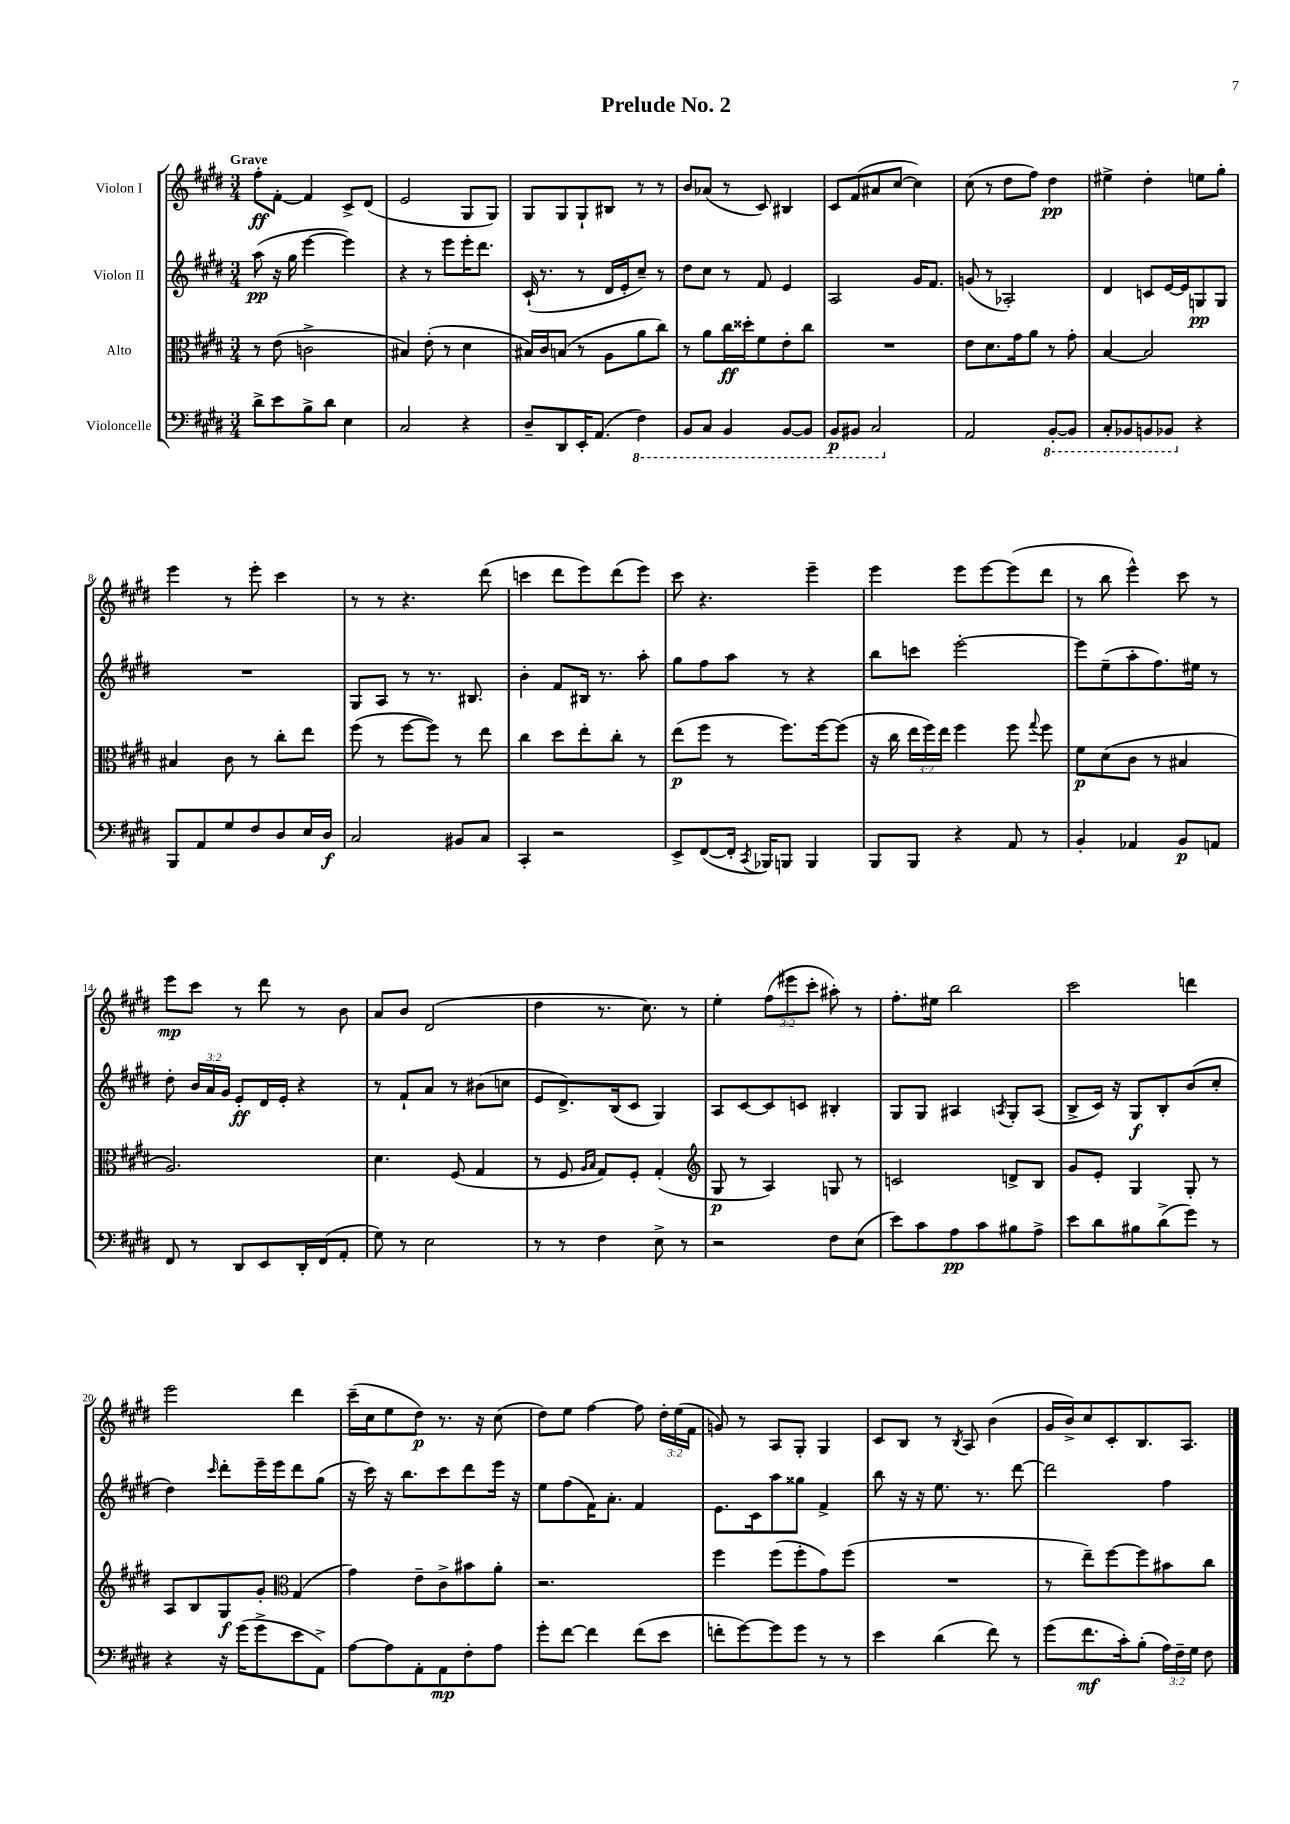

**kern	**kern	**kern	**kern
*staff4	*staff3	*staff2	*staff1
*clefF4	*clefC3	*clefG2	*clefG2
*k[f#c#g#d#]	*k[f#c#g#d#]	*k[f#c#g#d#]	*k[f#c#g#d#]
*M3/4	*M3/4	*M3/4	*M3/4
8d#^\L	8r	(8aa\	8ff#'\L
8e\	(8e\	16r	[8f#'\J
.	.	16gg#\	.
8B^\	2c^\	[4eee\	4f#/]
8d#\J	.	.	.
4E\	.	4eee\])	8c#^/L
.	.	.	(8d#/J
=	=	=	=
2C#/	4B#/)	4r	2e/
.	(8e'\	8r	.
.	8r	8eee\L	.
4r	4d#\	16eee'\K	8G#/L
.	.	8.ddd#\J	.
.	.	.	8G#/J)
=	=	=	=
8D#~/L	16B#/LL)	(16c#`/	8G#/L
.	16c#/J	8.r	.
8DD#/	(8B/J	.	8G#/
16EE'/K	8r	8r	8G#`/
(8.AA/J	.	.	.
.	8A\L	16d#/LL	8B#/J
.	.	16e'/J	.
4FF#\)	8a\	8cc#~/J)	8r
.	8cc#\J)	8r	8r
=	=	=	=
8BBB/L	8r	8dd#\L	8b/L
8CC#/J	8a\L	8cc#\J	(8a-/J
4BBB/	16cc#\L	8r	8r
.	16dd##'\J	.	.
.	8f#\	8f#/	8c#/)
[8BBB/L	8e'\	4e/	4B#/
8BBB/]J	8cc#\J	.	.
=	=	=	=
8BBB/L	2.r	2A/	8c#/L
8BBB#/J	.	.	(8f#/
2CC#/	.	.	8a#/
.	.	.	[8cc#/J
.	.	16g#/LK	4cc#\])
.	.	8.f#/J	.
=	=	=	=
2AA/	8e\L	(8g/	(8cc#\
.	8.d#\	8r	8r
.	.	2A-'/)	8dd#\L
.	16g#\k	.	.
.	8a\J	.	8ff#\J)
[8BBB'/L	8r	.	4dd#\
8BBB/]J	8g#'\	.	.
=	=	=	=
8CC#'/L	[4B/	4d#/	4ee#^\
8BBB-/	.	.	.
8BBB/	2B/]	8c/L	4dd#'\
8BBB-/J	.	[16e/L	.
.	.	16e/]J	.
4r	.	8G/	8ee\L
.	.	8G/J	8gg#'\J
=	=	=	=
8BBB/L	4B#/	2.r	4eee\
8AA/	.	.	.
8G#/	8c#\	.	8r
8F#/	8r	.	8eee'\
8D#/	8cc#'\L	.	4ccc#\
16E/L	8ee\J	.	.
16D#/JJ	.	.	.
=	=	=	=
2C#/	(8ff#\	8G#/L	8r
.	8r	8A/J	8r
.	[8ff#\L	8r	4.r
.	8ff#\]J)	8.r	.
8BB#/L	8r	.	.
.	.	8.B#/	.
8C#/J	8ee\	.	(8ddd#\
=	=	=	=
4CC#'/	4cc#\	4b'\	4ccc\
2r	8dd#\L	8f#/L	8ddd#\L
.	8ee'\	16B#/Jk	8eee\)
.	.	8.r	.
.	8cc#'\J	.	(8ddd#\
.	8r	8aa'\	8eee\J)
=	=	=	=
8EE^/L	(8ee\L	8gg#\L	8ccc#\
([8FF#/	8ff#\J	8ff#\	4.r
16FF#'/]Jk	8r	8aa\J	.
8qCC#/	.	.	.
16BBB-/LK)	.	.	.
8BBB/J	8.ff#\L)	8r	.
4BBB/	.	4r	4eee~\
.	[16ff#\k	.	.
.	(8ff#\]J	.	.
=	=	=	=
8BBB/L	16r	8bb\L	4eee\
.	16cc#\	.	.
8BBB/J	24ee\LL	8ccc\J	.
.	24ff#\)	.	.
.	24ee\JJ	.	.
4r	4ff#\	[2eee'\	8eee\L
.	.	.	[8eee\
8AA/	8ff#\	.	(8eee\]
.	8qqgg#/	.	.
8r	8ff#\	.	8ddd#\J
=	=	=	=
4BB'/	8f#\L	8eee\]L	8r
.	(8d#\	(8ee~\	8bb\
4AA-/	8c#\J	8aa'\	4eee^^\)
.	8r	8.ff#\)	.
8BB/L	4B#/	.	8ccc#\
.	.	16ee#\Jk	.
8AA/J	.	8r	8r
=	=	=	=
8FF#/	2.A/)	8dd#'\	8eee\L
8r	.	24b/LL	8ccc#\J
.	.	24a/	.
.	.	24g#/JJ	.
8DD#/L	.	8e'/L	8r
8EE/	.	16d#/L	8ddd#\
.	.	16e'/JJ	.
16DD#'/L	.	4r	8r
(16FF#/J	.	.	.
8AA'/J	.	.	8b\
=	=	=	=
8G#\)	4.d#\	8r	8a/L
8r	.	8f#`/L	8b/J
2E\	.	8a/J	(2d#/
.	(8F#/	8r	.
.	4G#/	(8b#\L	.
.	.	8cc\J	.
=	=	=	=
8r	8r	8e/L	4dd#\
8r	8F#/	8.d#^/)	.
.	16qqA/LL	.	.
.	16qqB/JJ	.	.
4F#\	8G#/L)	.	8.r
.	.	(16B/k	.
.	8F#'/J	8c#/J	.
.	.	.	8.cc#\)
8E^\	(4G#'/	4G#/)	.
8r	.	.	8r
=	=	=	=
*	*clefG2	*	*
2r	8G#/	8A/L	4ee'\
.	8r	[8c#/	.
.	4A/)	8c#/]	(12ff#\L
.	.	.	12eee#\
.	.	8c/J	.
.	.	.	12ccc#'\J
8F#\L	8G/	4B#'/	8aa#'\)
(8E\J	8r	.	8r
=	=	=	=
8e\L)	2c/	8G#/L	8.ff#'\L
8c#\	.	8G#/J	.
.	.	.	16ee#\Jk
8A\	.	4A#/	2bb\
8c#\	.	.	.
.	.	8qA/	.
8B#\	8d^/L	8G#'/L	.
8A^\J	8B/J	(8A/J	.
=	=	=	=
8e\L	8g#/L	8B^/L	2ccc#\
8d#\	8e'/J	16c#/Jk)	.
.	.	16r	.
8B#\	4G#/	8G#/L	.
(8d#^\	.	8B'/	.
8g#\J)	8G#'/	(8b/	4ddd\
8r	8r	8cc#'/J	.
=	=	=	=
4r	8A/L	4dd#\)	2eee\
.	8B/	.	.
.	.	16qqccc#/	.
16r	8G#/	8ddd#'\L	.
(16g#\LK	.	.	.
8g#^\	8g#'/J	16eee~\L	.
.	.	16eee\J	.
*	*clefC3	*	*
8e\	(4G#/	8ddd#\	4ddd#\
8AA^\J)	.	(8gg#\J	.
=	=	=	=
[8A\L	4g#\)	16r	(16ccc#~\LL
.	.	16ccc#\)	16cc#\J
8A\]	.	16r	8ee\
.	.	8.bb\L	.
8AA'\	8e~\L	.	8dd#\J)
8AA\	8c#^\	8ccc#\	8.r
8F#'\	8b#\	8ddd#\	.
.	.	.	16r
8A\J	8a'\J	16eee\Jk	(8cc#\
.	.	16r	.
=	=	=	=
8g#'\L	2.r	8ee\L	8dd#\L)
[8f#\J	.	(8ff#\	8ee\J
4f#\]	.	16f#\K)	[4ff#\
.	.	8.a'\J	.
(8f#\L	.	4f#/	8ff#\]
8e\J	.	.	24dd#'\LL
.	.	.	(24ee\
.	.	.	24f#\JJ
=	=	=	=
8f'\L	4ff#\	8.e\L	8g/)
[8g#\)	.	.	8r
.	.	16c#\k	.
8g#\]	(8ff#\L	8aa\	8A/L
8g#\J	8ff#'\	8gg##\J	8G#'/J
8r	8g#\)	4f#^/	4G#/
8r	(8ff#\J	.	.
=	=	=	=
4e\	2.r	8bb\	8c#/L
.	.	16r	8B/J
.	.	16r	.
(4d#\	.	8.ee\	8r
.	.	.	8qB/
.	.	.	8A/
.	.	8.r	.
8f#\)	.	.	(4b\
8r	.	[8ddd#\	.
=	=	=	=
(8g#\L	8r	2ddd#\]	16g#/LL
.	.	.	16b^/J)
8.f#\	8ee~\L)	.	8cc#/
.	[8ff#\	.	8c#'/
16c#'\k)	.	.	.
(8B'\J	8ff#\]	.	8.B/
24A\LL)	8b#\	4ff#\	.
24F#~\	.	.	.
.	.	.	8.A/J
24G#\JJ	.	.	.
8F#\	8cc#\J	.	.
==	==	==	==
*-	*-	*-	*-
